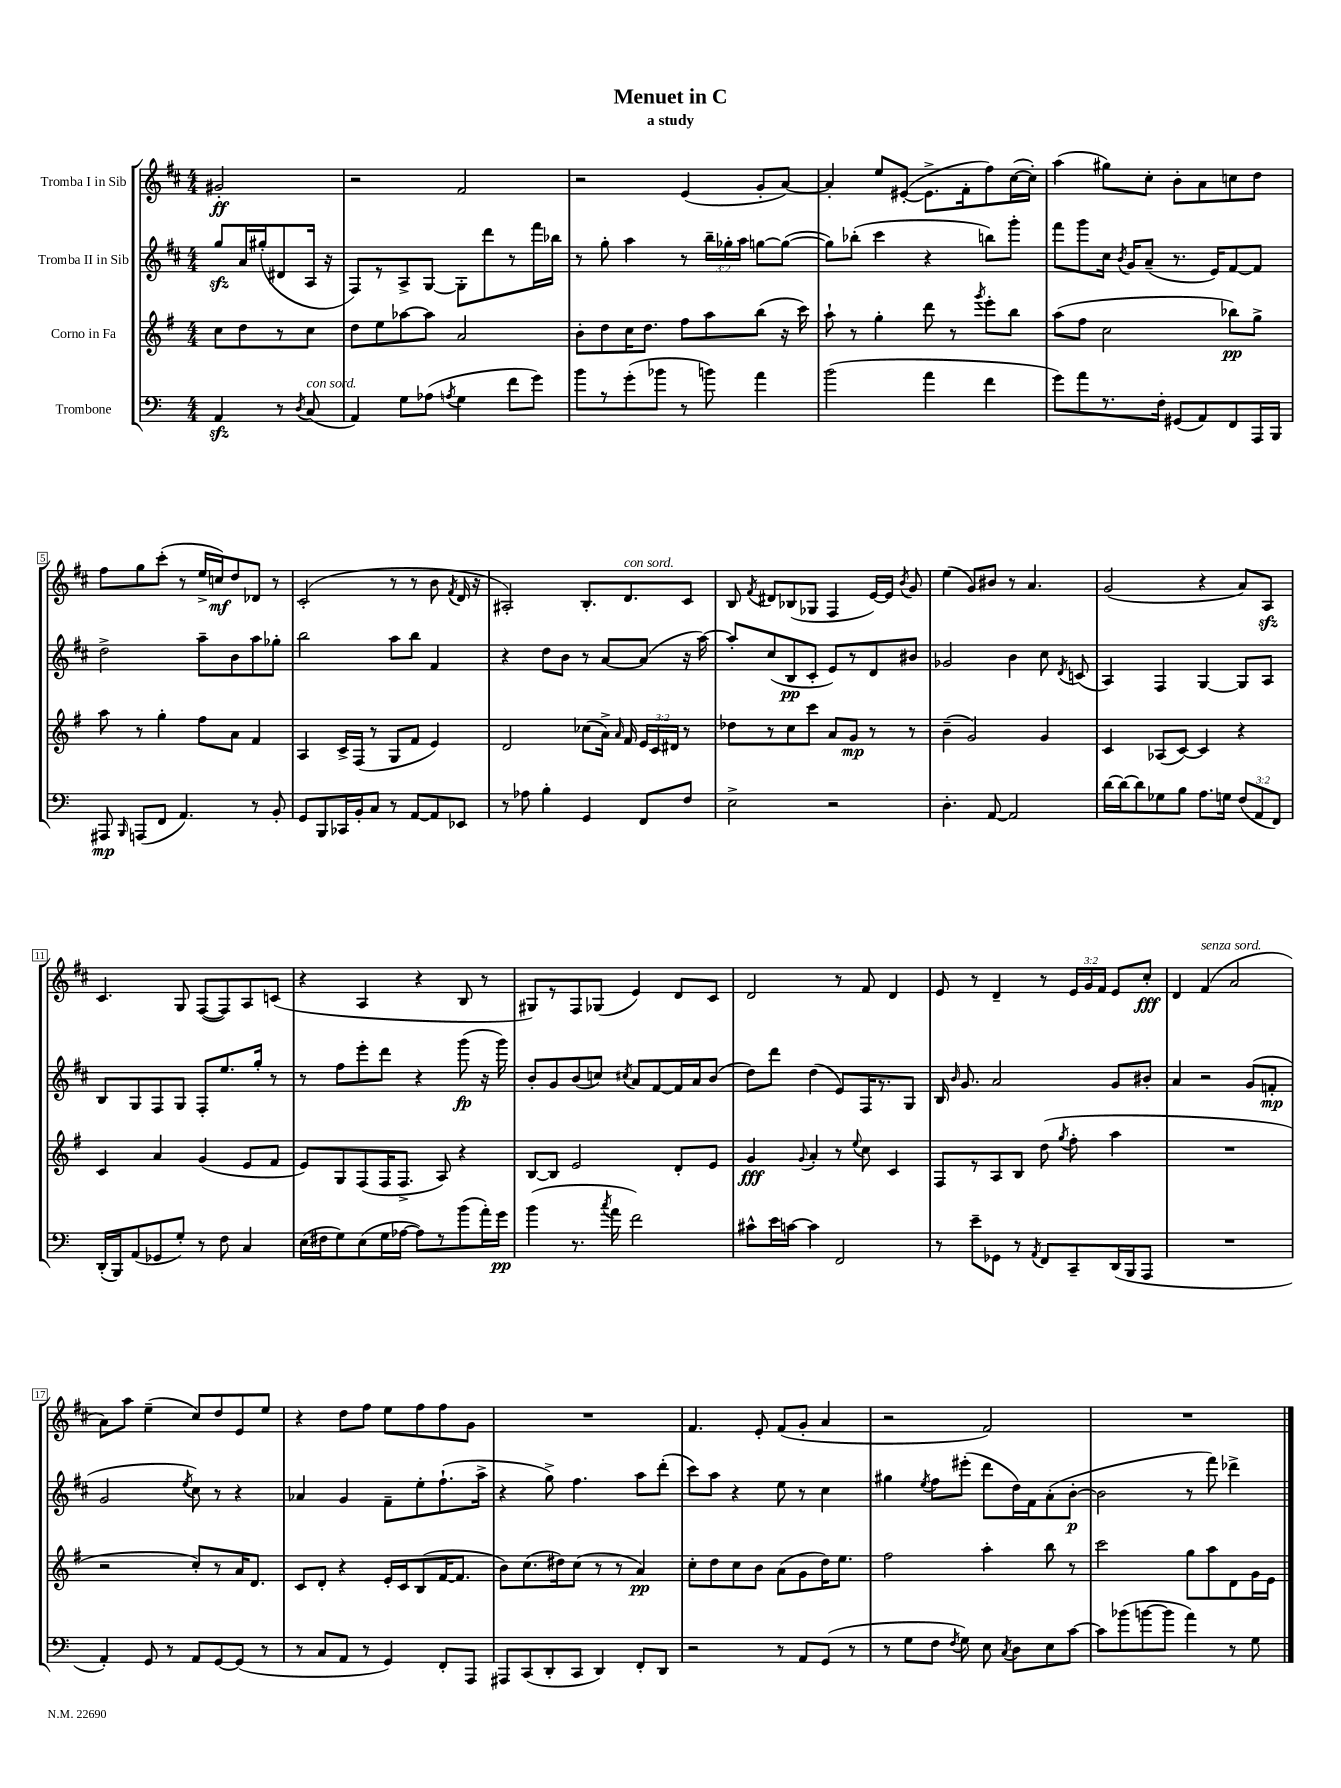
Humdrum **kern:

**kern	**kern	**kern	**kern
*staff4	*staff3	*staff2	*staff1
*clefF4	*clefG2	*clefG2	*clefG2
*k[]	*k[f#]	*k[f#c#]	*k[f#c#]
*M4/4	*M4/4	*M4/4	*M4/4
4AA	8cc	8gg	2g#'
.	8dd	16a	.
.	.	(16gg#'	.
8r	8r	8d#	.
8qD	.	.	.
(8C	8cc	16A	.
.	.	16r	.
=	=	=	=
4AA)	8dd	8F#)	2r
.	8ee	8r	.
8G	[8aa-	8A^	.
(8A-	8aa-]	[8G	.
8qA	.	.	.
4G	2a	8G']	2f#
.	.	8ddd	.
8f	.	8r	.
8g)	.	16fff#	.
.	.	16bb-	.
=	=	=	=
8b	8b'	8r	2r
8r	8dd	8gg'	.
(8g'	16cc	4aa	.
.	8.dd	.	.
8b-	.	.	.
8r	8ff#	8r	(4e
8b)	8aa	24bb~	.
.	.	24gg-'	.
.	.	24aa	.
4a	(8bb	[8gg	8g'
.	16r	(8gg_	[8a)
.	16ccc)	.	.
=	=	=	=
(2b	8aa`	8gg])	4a']
.	8r	(8bb-'	.
.	4gg'	4ccc#	8ee
.	.	.	([8e#'
4a	8ddd	4r	8.e#^]
.	8r	.	.
.	.	.	16f#'
.	8qggg	.	.
4f	8eee'	8bb)	8ff#)
.	8bb	8ggg'	([16cc#
.	.	.	16cc#'])
=	=	=	=
8g)	(8aa	8fff#	(4aa
8a	8ff#	8ggg	.
8.r	2cc	16cc#	8gg#)
.	.	8qb	.
.	.	16g	.
.	.	(8a~	8cc#'
16F'	.	.	.
(8GG#	.	8.r	8b'
8AA)	.	.	8a
.	.	16e)	.
8FF	8bb-)	[8f#	8cc
16AAA	8gg^	8f#]	8dd
16BBB	.	.	.
=	=	=	=
8AAA#	8aa	2dd^	8ff#
16qqBBB	.	.	.
(8AAA	8r	.	8gg
8FF	4gg'	.	(8ccc#'
4.AA)	.	.	8r
.	8ff#	8aa~	16ee^
.	.	.	16cc)
.	8a	8b	8dd
8r	4f#	8aa	8d-
8BB'	.	8gg-'	8r
=	=	=	=
8GG	4A	2bb	(2c#'
8BBB	.	.	.
16CC-	16c^	.	.
16BB'	(16F#	.	.
8C	8r	.	.
8r	8G	8aa	8r
[8AA	8f#	8bb	8r
8AA]	4e)	4f#	8b
.	.	.	8qf#
8EE-	.	.	16d
.	.	.	16r
=	=	=	=
8r	2d	4r	2A#')
8A-	.	.	.
4B'	.	8dd	.
.	.	8b	.
4GG	(8cc-	8r	8.B'
.	16a^)	[8a	.
.	16qqa	.	.
.	16f#	.	8.d
8FF	24e	(8a]	.
.	24c	.	.
.	24d#	.	.
8F	8r	16r	8c#
.	.	[16aa)	.
=	=	=	=
2E^	8dd-	8aa']	8B
.	.	.	8qf#
.	8r	(8cc#	8d#
.	8cc	8B	(8B-
.	8ccc	8c#'	8G-
2r	8a	8e)	4F#
.	8g	8r	.
.	8r	8d	[16e)
.	.	.	16e]
.	.	.	8qb
.	8r	8b#	8g
=	=	=	=
4.D'	(4b~	2g-	(4ee
.	2g)	.	8g)
[8AA	.	.	8b#
2AA]	.	4b	8r
.	.	.	4.a
.	4g	8cc#	.
.	.	8qd	.
.	.	(8c	.
=	=	=	=
[16d	4c	4A)	(2g
16d_	.	.	.
8d]	.	.	.
8G-	(8A-	4F#	.
8B	[8c)	.	.
8.A	4c]	[4G	4r
16G	.	.	.
(12F	4r	8G]	8a)
12AA	.	.	.
.	.	8A	8A
12FF)	.	.	.
=	=	=	=
(16DD'	4c	8B	4.c#
16BBB)	.	.	.
(8AA	.	8G	.
8GG-	4a	8F#	.
8G')	.	8G	8G
8r	(4g	8F#'	([8F#
8F	.	8.ee	8F#])
4C	8e	.	8A
.	.	16gg'	.
.	8f#	8r	(8c
=	=	=	=
(16E	8e)	8r	4r
16F#	.	.	.
8G)	8G	8ff#	.
(8E	(8F#	8eee'	4A
16G	16F#	8ddd	.
[16A-	8.F#^	.	.
8A-])	.	4r	4r
8r	8A)	.	.
(8b	4r	(8ggg	8B
16a')	.	16r	8r
16g	.	16ggg)	.
=	=	=	=
(4b	[8B	8b'	8G#)
.	8B]	8g	8r
8.r	2e	(8b	8F#
.	.	8cc)	(8G-
8qcc	.	.	.
16a	.	.	.
.	.	8qcc#	.
2f)	.	8a	4e)
.	.	[8f#	.
.	8d'	16f#]	8d
.	.	16a	.
.	8e	(8b	8c#
=	=	=	=
8c#^^	4g	8dd)	2d
16e	.	8ddd	.
[16c	.	.	.
.	8qqg	.	.
4c]	4a'	(4dd	.
2FF	8r	8e)	8r
.	8qqee	.	.
.	8cc	16F#	8f#
.	.	8.r	.
.	4c	.	4d
.	.	8G	.
=	=	=	=
8r	8F#	16B	8e
.	.	16qqb	.
.	.	8.g	.
8e~	8r	.	8r
8GG-	8A	2a	4d~
8r	8B	.	.
8qAA	.	.	.
8FF	(8dd	.	8r
.	8qgg	.	.
8CC~	8ff#'	.	24e
.	.	.	24g
.	.	.	24f#
(16DD	4aa	8g	8e
16BBB	.	.	.
8AAA	.	8b#'	8cc#'
=	=	=	=
1r	1r	4a	4d
.	.	2r	(4f#
.	.	.	2a
.	.	(8g	.
.	.	8f'	.
=	=	=	=
4AA')	2r	2g	8a)
.	.	.	8aa
8GG	.	.	(4ee~
8r	.	.	.
.	.	8qee	.
8AA	8cc')	8cc#)	8cc#)
[8GG	8r	8r	8dd
(8GG]	16a	4r	8e
.	8.d	.	.
8r	.	.	8ee
=	=	=	=
8r	8c	4a-	4r
8C	8d'	.	.
8AA	4r	4g	8dd
8r	.	.	8ff#
4GG)	16e'	8f#~	8ee
.	16c	.	.
.	(8B	8ee'	8ff#
8FF'	[16f#	(8.ff#`	8ff#
.	8.f#]	.	.
8AAA	.	.	8g
.	.	16aa^	.
=	=	=	=
8AAA#	8b)	4r	1r
(8CC	(8.cc	.	.
8DD'	.	8gg^)	.
.	16dd#)	.	.
8CC	(8cc	4.ff#	.
4DD)	8r	.	.
.	8r	.	.
8FF'	4a)	8aa	.
8DD	.	(8ddd'	.
=	=	=	=
2r	8cc'	8ccc#)	4.f#
.	8dd	8aa	.
.	8cc	4r	.
.	8b	.	8e'
8r	(8a	8ee	(8f#
8AA	8g	8r	8g'
(8GG	16dd)	4cc#	4a
.	8.ee	.	.
8r	.	.	.
=	=	=	=
8r	2ff#	4gg#	2r
8G	.	.	.
.	.	8qee	.
8F	.	8ff#	.
8qF	.	.	.
8G)	.	(8eee#'	.
8E	4aa'	8ddd	2f#)
8qC	.	.	.
8D	.	16dd)	.
.	.	16f#	.
8E	8bb	(8a'	.
[8c	8r	[8b'	.
=	=	=	=
8c]	2ccc	2b]	1r
(8b-	.	.	.
[8b	.	.	.
8b]	.	.	.
4a)	8gg	8r	.
.	8aa	8fff#)	.
8r	8d	4ddd-^	.
8G	16g	.	.
.	16e	.	.
==	==	==	==
*-	*-	*-	*-
